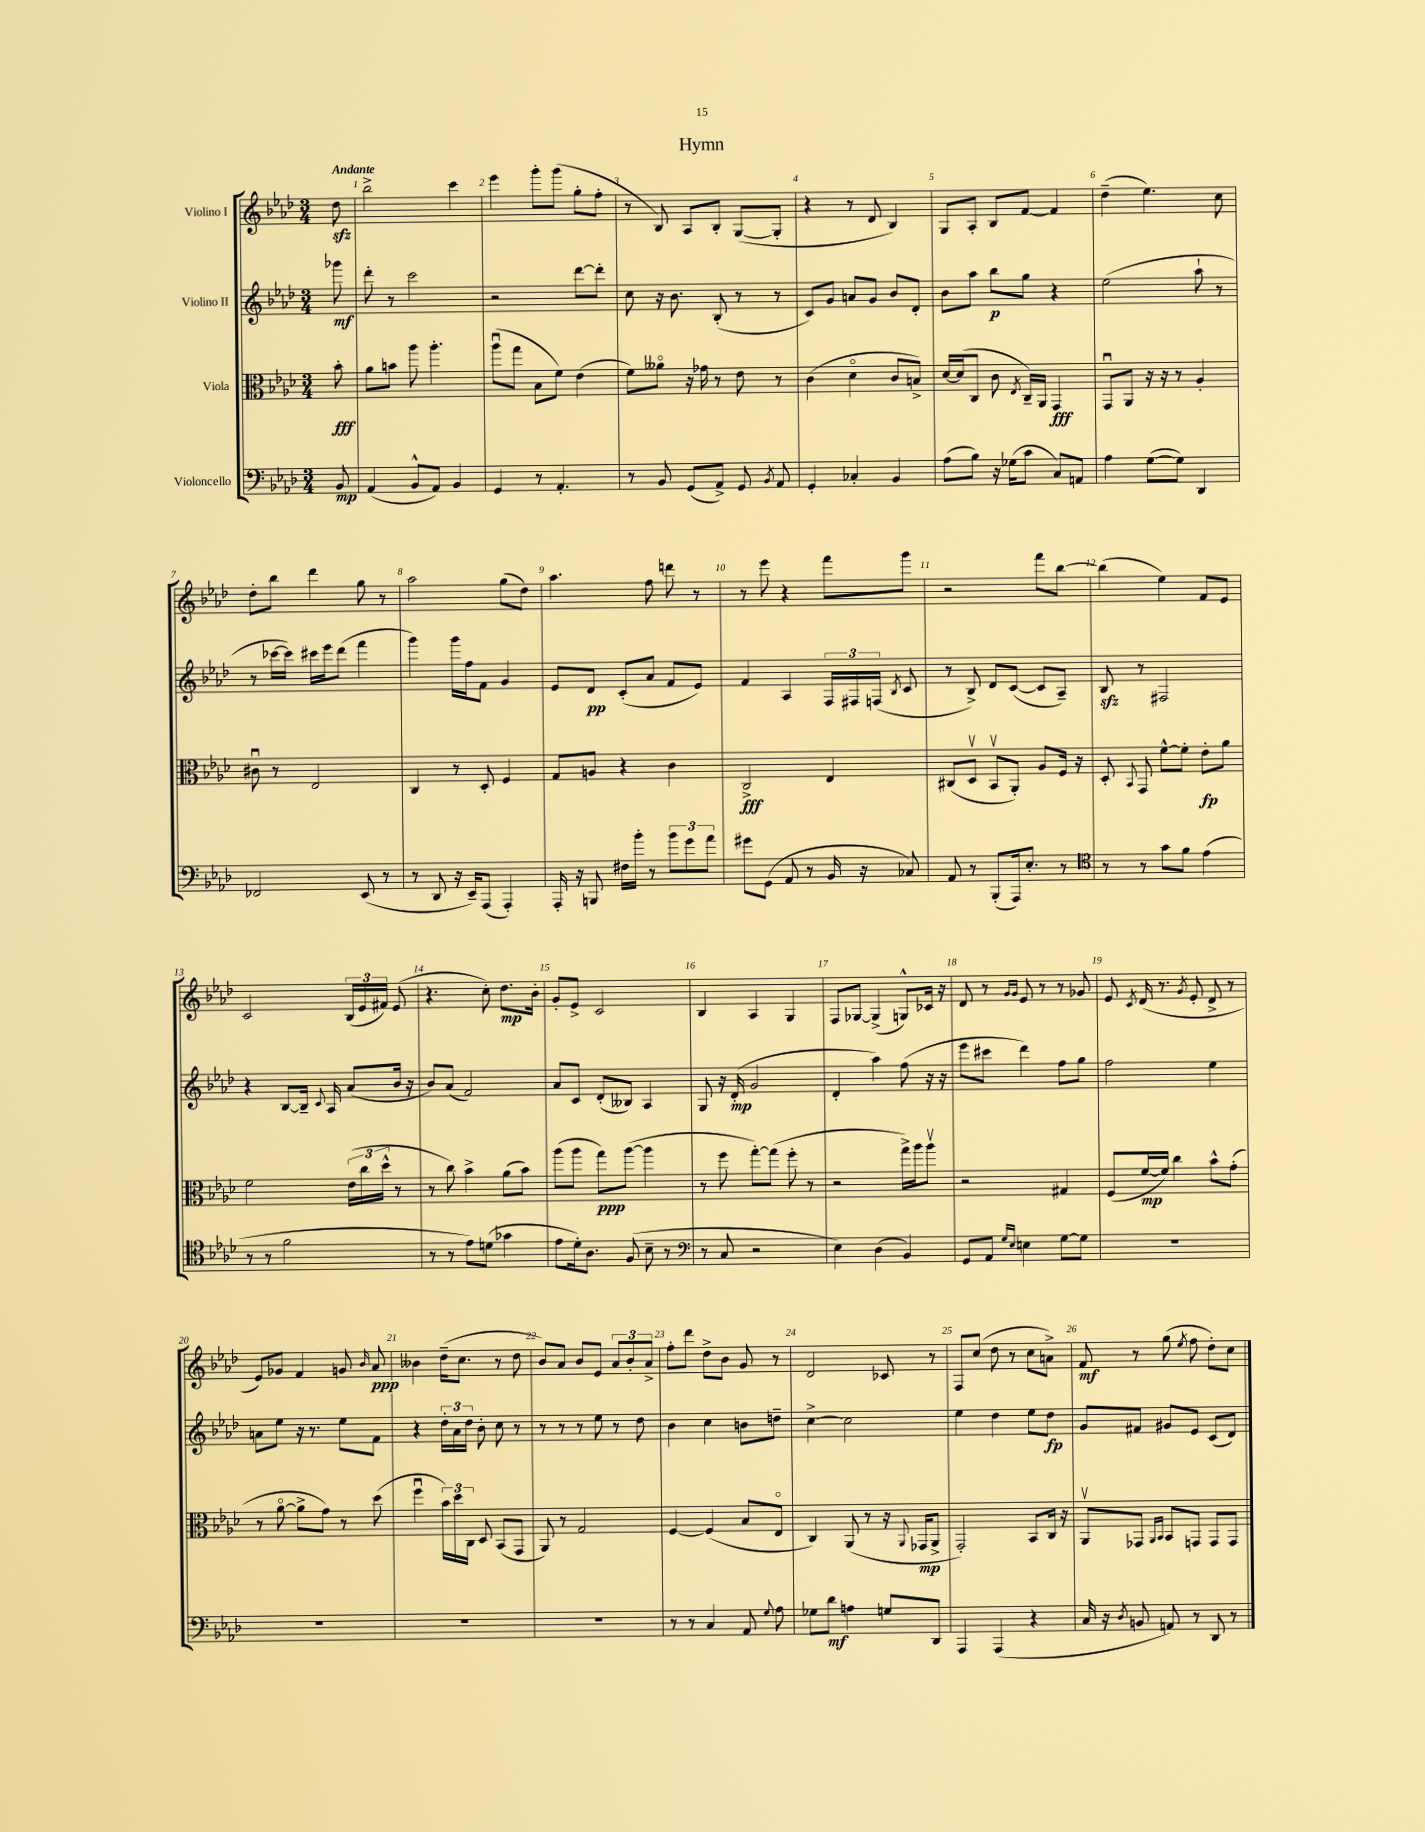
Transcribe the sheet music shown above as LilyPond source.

\header { title = "Hymn" }
<<
\new StaffGroup <<
\new Staff = "s0" \with { instrumentName = "Violino I" } {
    \clef treble \key aes \major \numericTimeSignature \time 3/4 \partial 8 \tempo "Andante"
    \autoBeamOff des''8\sfz |
    bes''2-> c'''4 |
    ees'''4 g'''8[-. g'''8]( g''8[-. f''8]-. |
    r8 bes8) aes8[ bes8]-. g8[~( g8]-. |
    r4 r8 des'8 bes4) |
    g8[ aes8]-. bes8[ f'8]~ f'4 |
    des''4--( ees''4.) c''8 |
    des''8[-. bes''8] des'''4 g''8 r8 |
    aes''2 g''8[( des''8]) |
    aes''4. f''8 d'''8 r8 |
    r8 ees'''8 r4 f'''8[ g'''8] |
    r2 f'''8[ bes''8]~ |
    bes''4( ees''4) f'8[ ees'8] |
    c'2 \tuplet 3/2 { bes16[( ees'16 fis'16]) } ees'8( |
    r4. c''8-.) des''8.[\mp bes'16]-. |
    g'8[-. ees'8]-> c'2 |
    bes4 aes4 g4 |
    f8[ ges8]~ ges4->( g8[-^) ces'16] r16 |
    des'8 r8 \grace { g'16[ g'16] } ees'8 r8 r8 ges'8 |
    ees'8 \acciaccatura { c'8 } des'16( r8. \acciaccatura { g'8 } ees'8-. des'8-> r8 |
    ees'8[) ges'8] f'4 g'8 \grace { bes'16 } aes'8\ppp |
    beses'4 des''16[--( c''8.] r8 des''8 |
    bes'8[) aes'8] bes'8[ ees'8] \tuplet 3/2 { aes'8[ bes'8-. aes'8]-> } |
    f''8[-. des'''8] des''8[-> bes'8] g'8 r8 |
    des'2 ces'8 r8 |
    f8[ c''8]( des''8 r8 c''8[ a'8]->) |
    f'8\mf r8 g''8( \acciaccatura { ees''8 } f''8 des''8[-.) c''8] \bar "|." |
}
\new Staff = "s1" \with { instrumentName = "Violino II" } {
    \clef treble \key aes \major \numericTimeSignature \time 3/4 \partial 8
    \autoBeamOff ges'''8\mf |
    des'''8-. r8 c'''2 |
    r2 des'''8[~ des'''8]-. |
    c''8 r16 bes'8. bes8-.( r8 r8 |
    c'8[) g'8] a'8[ g'8] bes'8[ des'8]-. |
    bes'8[ aes''8] bes''8[\p g''8] r4 |
    ees''2( aes''8-! r8 |
    r8 ces'''16[~ ces'''16]) cis'''16[ ees'''16 des'''8]( f'''4 |
    g'''4) g'''16[ f''16 f'8] g'4 |
    ees'8[ des'8]\pp c'8[-.( aes'8] f'8[ ees'8]) |
    f'4 aes4 \tuplet 3/2 { f16[ fis16 f16]( } \acciaccatura { bes8 } c'8 |
    r8 bes8->) des'8[ c'8]~( c'8[ aes8]--) |
    bes8\sfz r8 fis2 |
    r4 bes8[~ bes16]-- \appoggiatura { c'8 } aes16 aes'8[( bes'16] r16 |
    bes'8[) aes'8]( f'2) |
    aes'8[ c'8] des'8[-.( beses8]) aes4 |
    g8 r16 des'16-.\mp( g'2 |
    des'4-. aes''4) f''8( r16 r16 |
    ees'''8[ cis'''8] des'''4) f''8[ g''8] |
    f''2 ees''4 |
    a'8[ ees''8] r16 r8. ees''8[ f'8] |
    r4 \tuplet 3/2 { des''16[-. aes'16 des''16] } bes'8-. c''8 r8 |
    r8 r8 r8 ees''8 r8 des''8 |
    bes'4 c''4 b'8[ d''8]-- |
    c''4~-> c''2 |
    ees''4 des''4 ees''8[ des''8]\fp |
    g'8[ fis'8] gis'8[ ees'8] c'8[( des'8]) \bar "|." |
}
\new Staff = "s2" \with { instrumentName = "Viola" } {
    \clef alto \key aes \major \numericTimeSignature \time 3/4 \partial 8
    \autoBeamOff bes'8-.\fff |
    aes'8[ b'8] aes''8 aes''4.-. |
    aes''8[\downbow( g''8] bes8[ f'8]) ees'4( |
    f'8[) aeses'8]\flageolet r16 ges'16 r8 ees'8 r8 |
    c'4( des'4\flageolet c'8[ b8]->) |
    des'16[~ des'16( c8] c'8 \acciaccatura { ees8 } c16[--) aes,16] g,4\fff |
    g,8[\downbow aes,8] r16 r16 r8 aes4-. |
    cis'8\downbow r8 ees2 |
    c4 r8 des8-. f4 |
    g8[ a8] r4 c'4 |
    c2->\fff ees4 |
    cis8[( des8]\upbow bes,8[\upbow aes,8]-.) aes8[ f16] r16 |
    des8-. \appoggiatura { bes,8 } g,8 f'8[~-^ f'8]-. ees'8[-.\fp aes'8] |
    f'2 \tuplet 3/2 { ees'16[( c''16 des''16]-^ } r8 |
    r8 c''8) bes'4-> aes'8[( bes'8]) |
    aes''8[( aes''8] g''8[\ppp) aes''8]~( aes''4 |
    r8 f''8 g''8[~-.) g''8]( f''8-. r8 |
    r2 g''16[->) aes''16 aes''8]\upbow |
    r2 gis4 |
    f8[( f'16~\mp f'16]) c''4 bes'8[-^ g'8]-.( |
    r8 aes'8~\flageolet aes'8[-> g'8]) r8 des''8( |
    f''4\downbow \tuplet 3/2 { bes'16[) des''16 c16] } des8 bes,8[( g,8] |
    aes,8) r8 g2 |
    f4~ f4( bes8[ ees8]\flageolet |
    c4) aes,8( r8 r16 \appoggiatura { aes,8 } ges,16[\mp aes,8]-> |
    g,2-.) bes,8[ c16] r16 |
    aes,8[\upbow ges,8] \grace { aes,16[ bes,16] } bes,8[ g,8] g,8[ g,8] \bar "|." |
}
\new Staff = "s3" \with { instrumentName = "Violoncello" } {
    \clef bass \key aes \major \numericTimeSignature \time 3/4 \partial 8
    \autoBeamOff bes,8\mp |
    aes,4( bes,8[-^ aes,8]) bes,4 |
    g,4 r8 aes,4.-. |
    r8 bes,8 g,8[( aes,8]->) g,8 \acciaccatura { bes,8 } aes,8 |
    g,4-. ces4-. bes,4 |
    aes8[( bes8]) r16 ges16[( c'8] c8[) a,8] |
    aes4 g8[~( g8]) des,4 |
    fes,2 ees,8( r8 |
    r8 des,8 r16 ees,16[--) aes,,8]( aes,,4-.) |
    aes,,16-. r16 b,,8 fis16[ bes'16]-. r8 \tuplet 3/2 { bes'8[ g'8 aes'8] } |
    gis'8[ g,8]( aes,8 r8 bes,16 r16 ces8) |
    aes,8 r8 bes,,8[-.( aes,,16) ees8.]-. r8 |
    \clef tenor r8 r8 g'8[ f'8] ees'4( |
    r8 r8 f'2 |
    r8 r8 ees'8[) d'8]( ges'4 |
    ees'8[ des'16-.) aes8.] f8( bes8-- r8 |
    \clef bass r8 c8 r2 |
    ees4) des4( bes,4) |
    g,8[ aes,8] \grace { g16[ ees16] } e4 g8[~ g8] |
    R2. |
    R2. |
    R2. |
    R2. |
    r8 r8 c4 aes,8 \appoggiatura { g8 } aes8 |
    ges8[ des'8]\mf a4 g8[ des,8] |
    aes,,4 aes,,4( r4 |
    c16 r16 \acciaccatura { des8 } b,8 a,8) r8 des,8 r8 \bar "|." |
}
>>
>>
\layout { \context { \Score \override BarNumber.break-visibility = ##(#f #t #t) barNumberVisibility = #all-bar-numbers-visible } }
